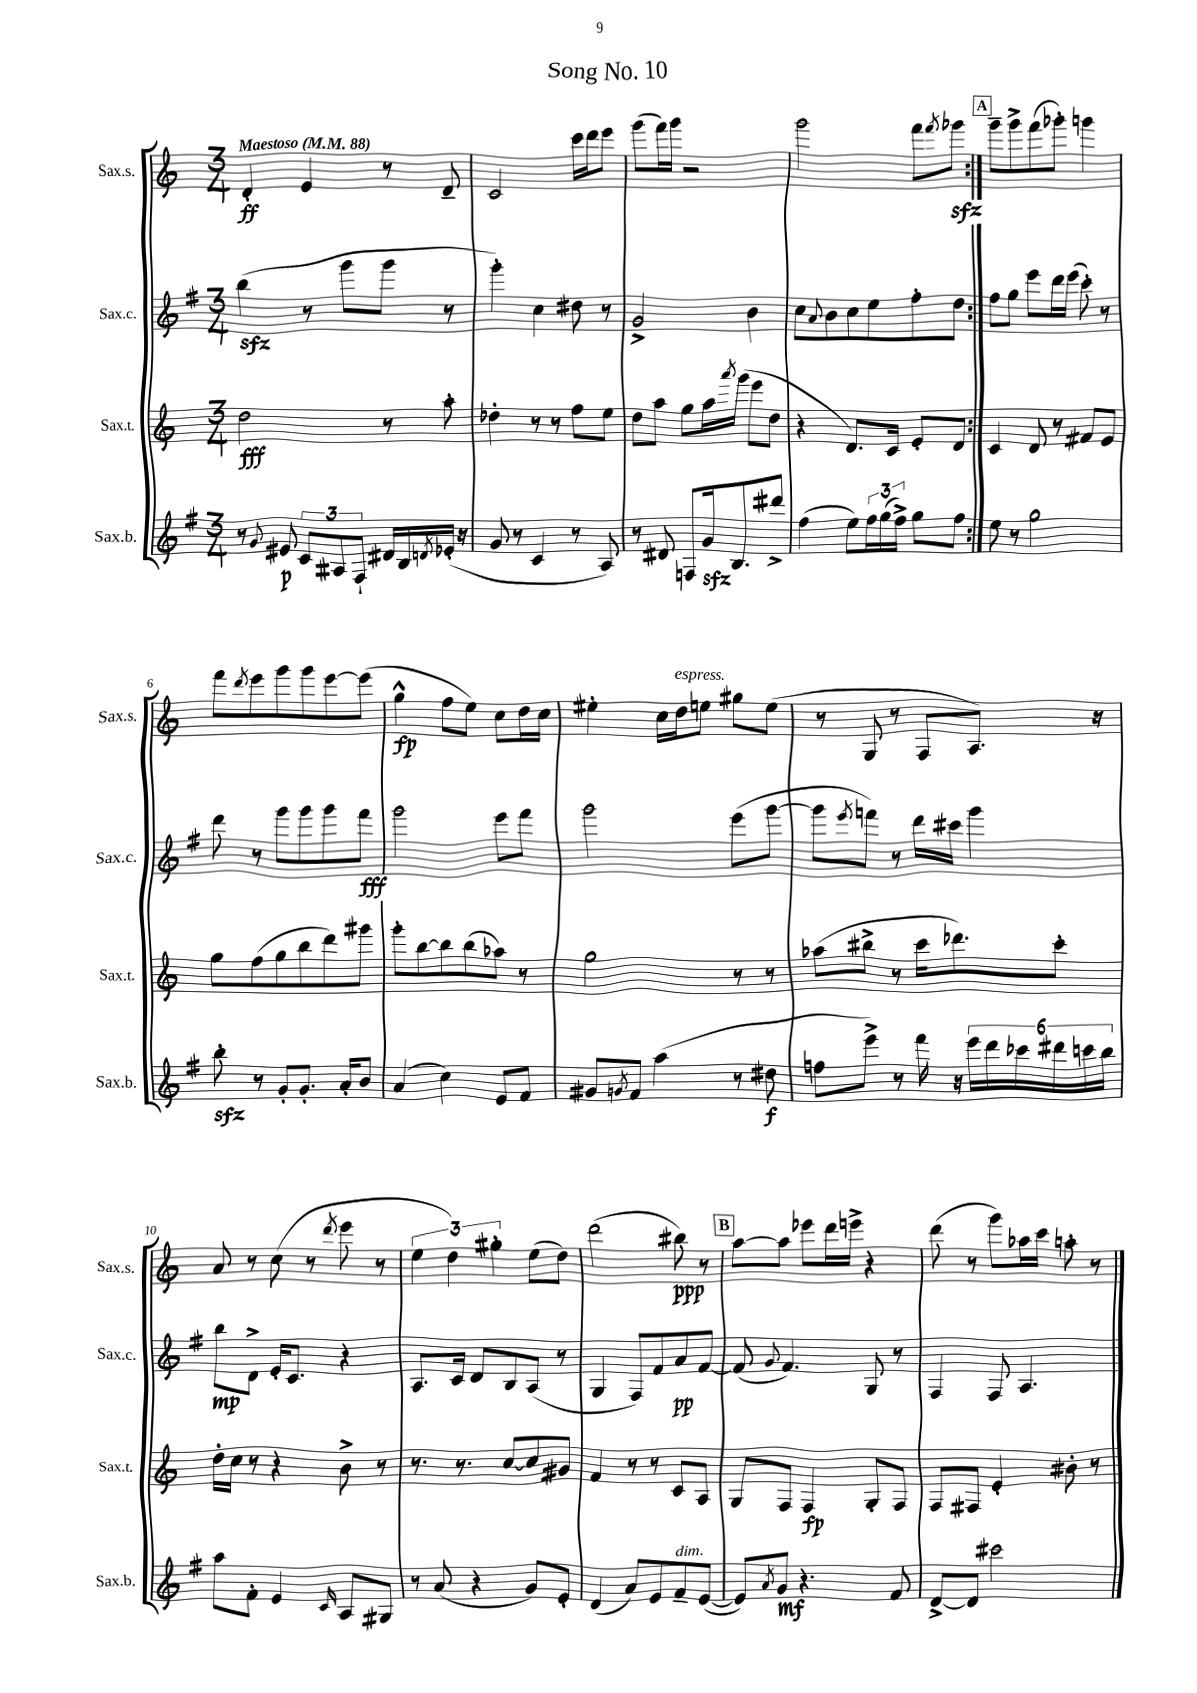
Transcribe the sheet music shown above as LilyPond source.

\header { title = "Song No. 10" }
<<
\new StaffGroup <<
\new Staff = "s0" \with { instrumentName = "Sax.s." shortInstrumentName = "Sax.s." } {
    \clef treble \key c \major \numericTimeSignature \time 3/4 \tempo "Maestoso" 4 = 88
    \repeat volta 2 { d'4-.\ff e'4 r8 d'8-- |
    c'2 c'''16 d'''16 e'''8 |
    g'''8( f'''16) g'''16 r2 |
    g'''2 f'''8 \acciaccatura { f'''8 } ges'''8\sfz | }
    \mark \markup { \box "A" } g'''8-- g'''8-> f'''8( ges'''8-.) g'''4 |
    f'''8 \acciaccatura { d'''8 } e'''8 g'''8 g'''8 e'''8~ e'''8( |
    g''4-^\fp f''8 e''8) c''8 d''16 c''16 |
    eis''4-. c''16 d''16^\markup { \italic "espress." } e''8 gis''8 e''8( |
    r8 g8 r8 f8 a8.) r16 |
    a'8 r8 c''8( r8 \acciaccatura { d'''8 } e'''8 r8 |
    \tuplet 3/2 { e''4 d''4) gis''4-. } e''8( d''8) |
    d'''2( bis''8\ppp) r8 |
    \mark \markup { \box "B" } a''8~ a''8 ees'''8 d'''16 e'''16-> r4 |
    d'''8( r8 g'''8) aes''16 c'''16 a''8-. r8 \bar "|." |
}
\new Staff = "s1" \with { instrumentName = "Sax.c." shortInstrumentName = "Sax.c." } {
    \clef treble \key g \major \numericTimeSignature \time 3/4
    \repeat volta 2 { b''4\sfz( r8 g'''8 g'''8 r8 |
    g'''4-.) c''4 dis''8 r8 |
    g'2-> b'4 |
    c''8 \appoggiatura { a'8 } b'8 c''8 e''8 fis''8-. d''8 | }
    \mark \markup { \box "A" } fis''8 g''8 e'''8 d'''16 e'''16( c'''8-.) r8 |
    d'''8 r8 g'''8 g'''8 g'''8 fis'''8\fff |
    g'''2 e'''8 fis'''8 |
    g'''2 e'''8( g'''8~ |
    g'''8 \acciaccatura { e'''8 } f'''8) r8 d'''16 cis'''16 g'''4 |
    b''8\mp d'8-> e'16-. c'8. r4 |
    a8. c'16 d'8 b8 a8( r8 |
    g4 fis8) fis'8 a'8\pp fis'8~ |
    \mark \markup { \box "B" } fis'8( \appoggiatura { g'8 } fis'4.) g8 r8 |
    fis4 fis8 a4. \bar "|." |
}
\new Staff = "s2" \with { instrumentName = "Sax.t." shortInstrumentName = "Sax.t." } {
    \clef treble \key c \major \numericTimeSignature \time 3/4
    \repeat volta 2 { d''2\fff r8 a''8-. |
    des''4-. r8 r8 f''8 e''8 |
    d''8 a''8 g''8 a''16 \acciaccatura { a'''8 } g'''16( e'''8 d''8 |
    r4 d'8.) c'16 e'8-. d'8 | }
    \mark \markup { \box "A" } c'4 d'8 r8 fis'8 e'8 |
    g''8 f''8( g''8 b''8 d'''8) gis'''8 |
    g'''8-. b''8~ b''8 b''8( aes''8) r8 |
    g''2 r8 r8 |
    aes''8( bis''8-> r8 c'''16 des'''8.) c'''8-. |
    d''16-. c''16 r8 r4 b'8-> r8 |
    r8. r8. c''8~ c''8 gis'8 |
    f'4 r8 r8 c'8 a8 |
    \mark \markup { \box "B" } g8 f8 f4\fp g8-. f8 |
    f8 fis8 e'4-. bis'8-. r8 \bar "|." |
}
\new Staff = "s3" \with { instrumentName = "Sax.b." shortInstrumentName = "Sax.b." } {
    \clef treble \key g \major \numericTimeSignature \time 3/4
    \repeat volta 2 { r8 \appoggiatura { g'8 } eis'8\p \tuplet 3/2 { c'8 ais8 fis8-! } dis'16 b16 \acciaccatura { d'8 } ees'16-.( r16 |
    g'8 r8 c'4 r8 a8) |
    r8 dis'8 f8 g'16\sfz b8. dis'''8-> |
    fis''4( e''8) \tuplet 3/2 { fis''16 g''16( fis''16->) } g''8 fis''8 | }
    \mark \markup { \box "A" } e''8 r8 g''2 |
    b''8-.\sfz r8 g'8-. g'8.-. a'16-. b'8 |
    a'4( c''4) e'8 fis'8 |
    gis'8 \acciaccatura { g'8 } fis'8 a''4( r8 dis''8\f |
    f''8 e'''8->) r8 fis'''16 r16 \tuplet 6/4 { e'''16 d'''16 ces'''16 dis'''16 c'''16 b''16 } |
    a''8 fis'8-. e'4 \grace { c'16 } a8 gis8 |
    r8 a'8( r4 g'8) e'8-. |
    d'4( a'8) e'8 fis'8--^\markup { \italic "dim." } e'8~( |
    \mark \markup { \box "B" } e'8) \acciaccatura { a'8 } g'8\mf r4. fis'8 |
    d'8~-> d'8 cis'''2 \bar "|." |
}
>>
>>
